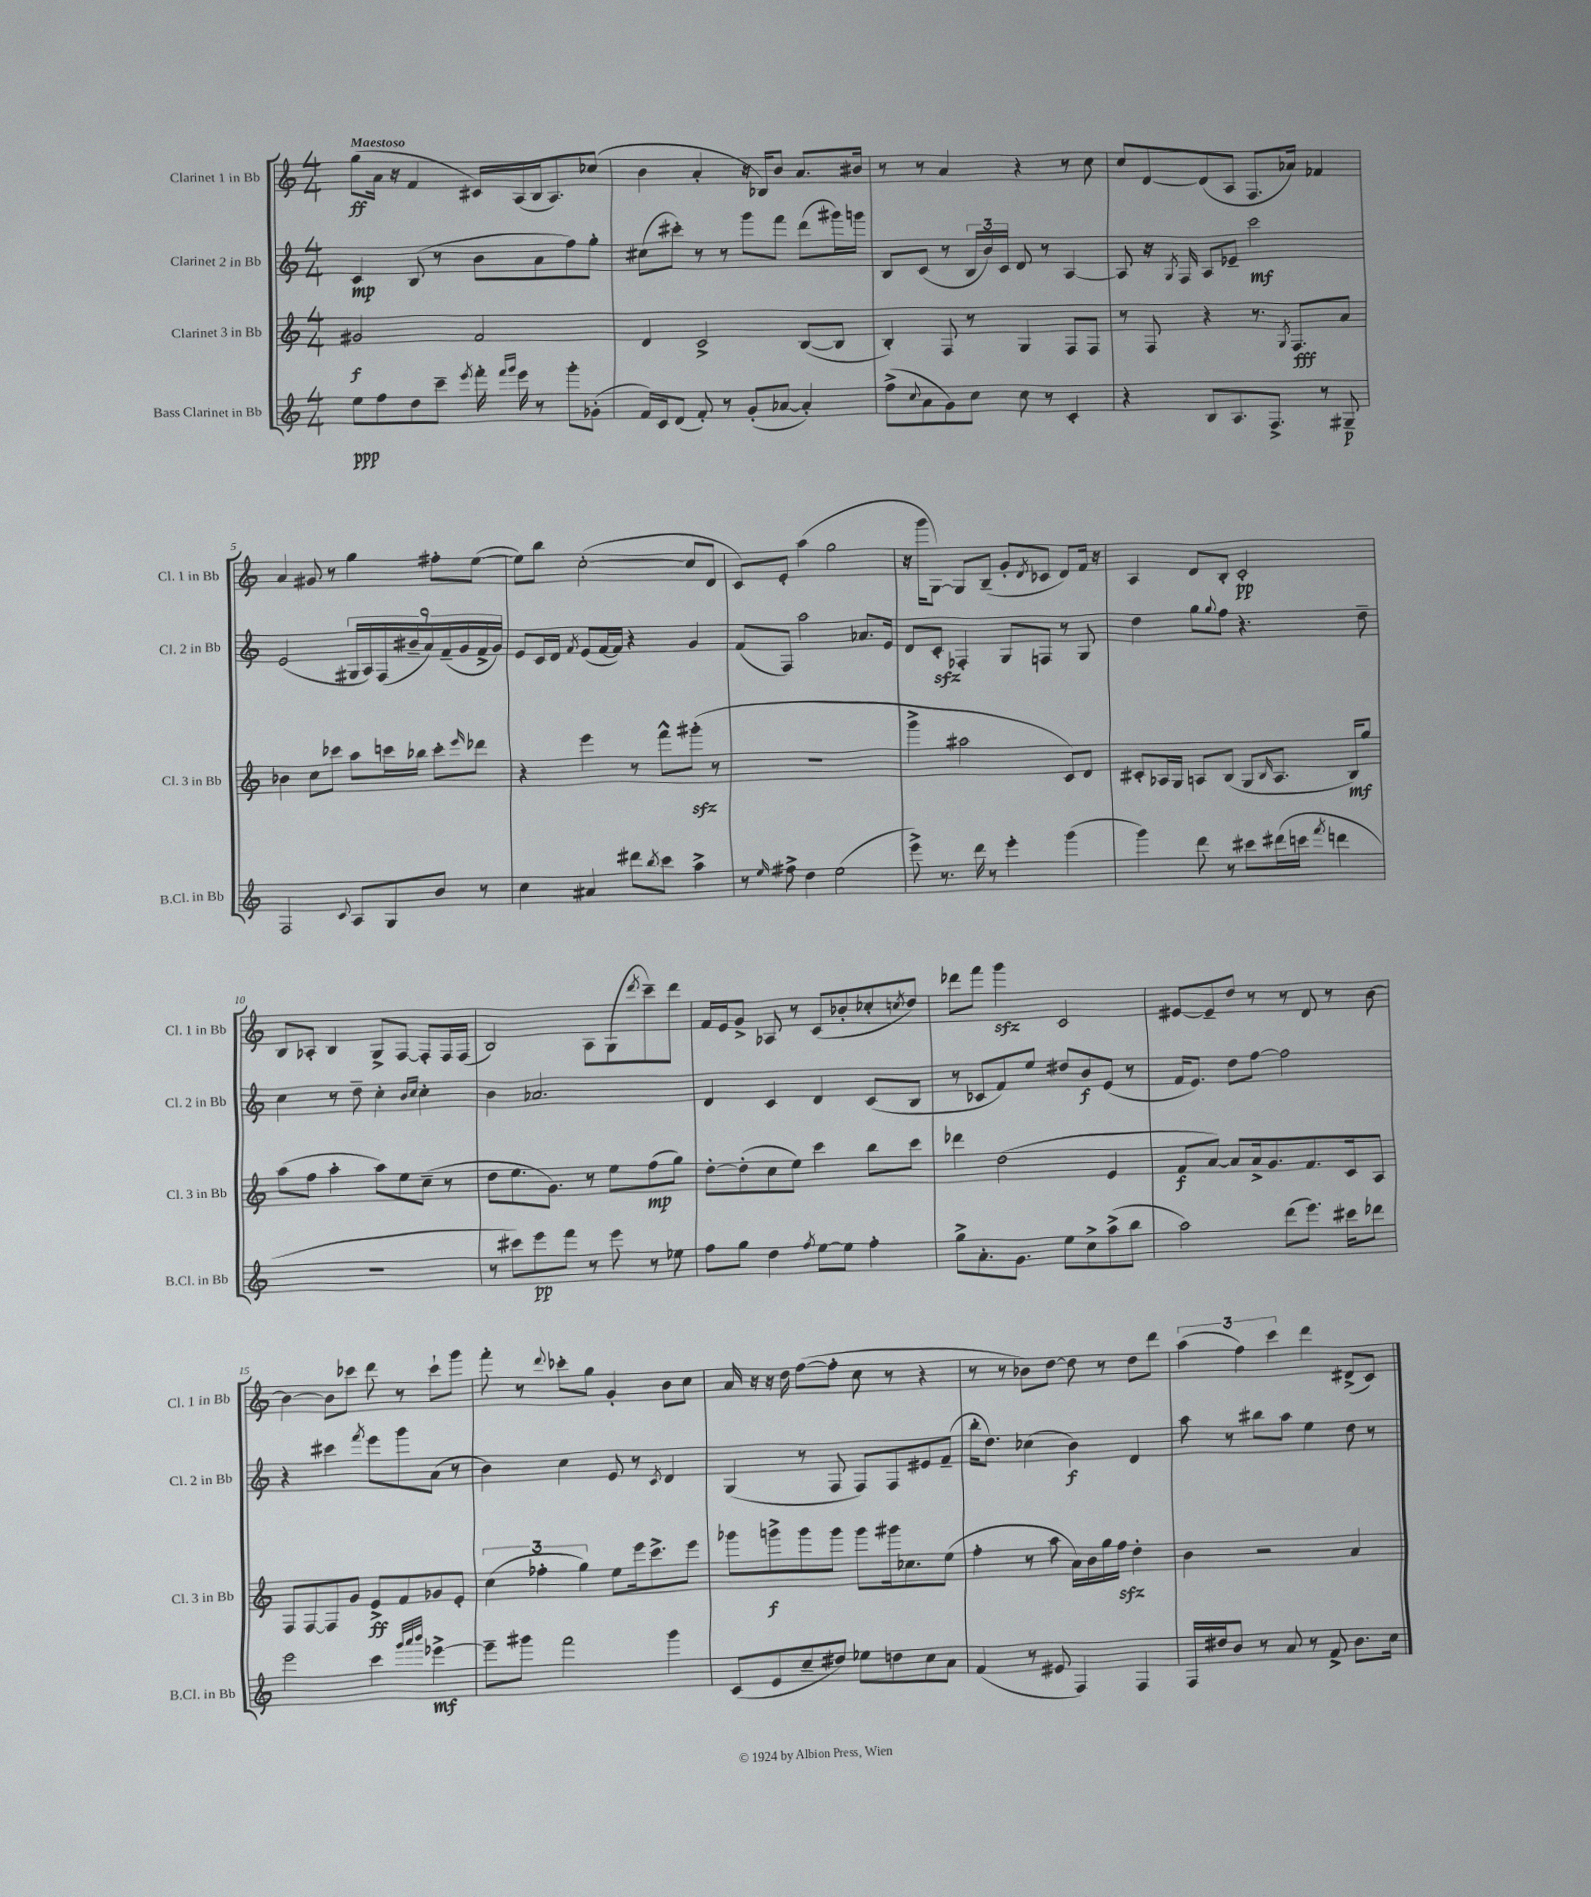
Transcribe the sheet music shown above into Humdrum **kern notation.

**kern	**dynam	**kern	**dynam	**kern	**dynam	**kern	**dynam
*part4	*part4	*part3	*part3	*part2	*part2	*part1	*part1
*staff4	*staff4	*staff3	*staff3	*staff2	*staff2	*staff1	*staff1
*I"Bass Clarinet in Bb	*	*I"Clarinet 3 in Bb	*	*I"Clarinet 2 in Bb	*	*I"Clarinet 1 in Bb	*
*I'B.Cl. in Bb	*	*I'Cl. 3 in Bb	*	*I'Cl. 2 in Bb	*	*I'Cl. 1 in Bb	*
*clefG2	*	*clefG2	*	*clefG2	*	*clefG2	*
*k[]	*	*k[]	*	*k[]	*	*k[]	*
*M4/4	*	*M4/4	*	*M4/4	*	*M4/4	*
=1	=1	=1	=1	=1	=1	=1	=1
!	!	!	!	!	!	!LO:TX:a:B:t=Maestoso	!
8ee\L	ppp	2g#X/	f	4c/	mp	(8gg\L	ff
8ff\	.	.	.	.	.	16a\Jk	.
.	.	.	.	.	.	16r	.
8dd\	.	.	.	(8B/	.	4f/	.
8ccc~\J	.	.	.	8r	.	.	.
8qeee/	.	.	.	.	.	.	.
16fff'\	.	2f/	.	8b\L	.	16c#X/LL)	.
16qqfff/LL	.	.	.	.	.	.	.
16qqggg/JJ	.	.	.	.	.	.	.
16eee\	.	.	.	.	.	(16A/	.
8r	.	.	.	8a\	.	16B/J	.
.	.	.	.	.	.	8.A/)	.
8ggg'\L	.	.	.	8ff\)	.	.	.
(8g-X'\J	.	.	.	8gg'\J	.	(8cc-X/J	.
=2	=2	=2	=2	=2	=2	=2	=2
16f/LL)	.	4d/	.	(8cc#X\L	.	4b\	.
16c/J	.	.	.	.	.	.	.
(8d/J	.	.	.	8ccc#X'\J)	.	.	.
8f'/)	.	2c^/	.	8r	.	4a'/	.
8r	.	.	.	8r	.	.	.
(8g'/L	.	.	.	8ggg\L	.	16r	.
.	.	.	.	.	.	16B-X/KL)	.
[8a-X/J	.	.	.	8fff\J	.	8b/J	.
4a-'/])	.	([8B/L	.	(8ddd\L	.	8.a/L	.
.	.	8B/J]	.	16ggg#X\L)	.	.	.
.	.	.	.	16gggn\JJ	.	16b#X/Jk	.
=3	=3	=3	=3	=3	=3	=3	=3
(8ff^\L	.	4B'/)	.	8B/L	.	8r	.
8qqcc/	.	.	.	.	.	.	.
8a\	.	.	.	(8c/J	.	8r	.
8g\)	.	8F/	.	8r	.	4a/	.
8cc\J	.	8r	.	24B/LL	.	.	.
.	.	.	.	24b/)	.	.	.
.	.	.	.	24c/JJ	.	.	.
8cc\	.	4G/	.	8d/	.	4r	.
8r	.	.	.	8r	.	.	.
4c'/	.	8F/L	.	[4A/	.	8r	.
.	.	8F/J	.	.	.	8cc\	.
=4	=4	=4	=4	=4	=4	=4	=4
4r	.	8r	.	8A/]	.	8cc/L	.
.	.	8F/	.	16r	.	[8d/	.
.	.	.	.	8qG/	.	.	.
.	.	.	.	16F/	.	.	.
8B/L	.	4r	.	8A/L	.	(8d/]	.
8.A/	.	.	.	8e-X~/J	.	8A/J	.
.	.	8.r	.	2ccc\	mf	8.F/L	.
8.F^/J	.	.	.	.	.	.	.
.	.	8qG/	.	.	.	.	.
.	.	8.F/L	fff	.	.	16a-X/Jk)	.
8r	.	.	.	.	.	4f-X/	.
8G#X~/	p	8a/J	.	.	.	.	.
!!LO:LB:g=z
=5	=5	=5	=5	=5	=5	=5	=5
2F/	.	4b-X\	.	(2e/	.	4a/	.
.	.	8cc\L	.	.	.	8g#X/	.
.	.	8ccc-X\J	.	.	.	8r	.
8qqc/	.	.	.	.	.	.	.
8A/L	.	8aa\L	.	18G#X/LL	.	4gg\	.
.	.	.	.	18A/)	.	.	.
.	.	.	.	(18F/	.	.	.
8G/	.	16cccn\L	.	.	.	.	.
.	.	.	.	18b#X~/	.	.	.
.	.	16bb-X\JJ	.	.	.	.	.
.	.	.	.	18a/)	.	.	.
8b/J	.	8ccc'\L	.	.	.	8ff#X'\L	.
.	.	.	.	(18f~/	.	.	.
.	.	.	.	18g/	.	.	.
.	.	16qqeee/	.	.	.	.	.
8r	.	8ddd-X\J	.	.	.	([8ee\J	.
.	.	.	.	18f^/	.	.	.
.	.	.	.	18g/JJ)	.	.	.
=6	=6	=6	=6	=6	=6	=6	=6
4cc\	.	4r	.	8e/L	.	8ee\L])	.
.	.	.	.	16c/L	.	8bb\J	.
.	.	.	.	16d/JJ	.	.	.
.	.	.	.	8qf/	.	.	.
4a#X/	.	4eee\	.	(8e/L	.	([2cc'\	.
.	.	.	.	[16f/L	.	.	.
.	.	.	.	16f/JJ])	.	.	.
8ddd#X\L	.	8r	.	4r	.	.	.
8qbb/	.	.	.	.	.	.	.
8ccc\J	.	8fff^^\L	.	.	.	.	.
4aa^\	.	(8ggg#Xzz'\J	.	4g/	.	8cc/L]	.
.	.	8r	.	.	.	8d/J	.
=7	=7	=7	=7	=7	=7	=7	=7
8r	.	1r	.	(8f/L	.	8c/L)	.
16qqee/	.	.	.	.	.	.	.
8ff#X^\	.	.	.	8F/J)	.	8e'/J	.
4dd\	.	.	.	2aa\	.	(4aa\	.
(2ee\	.	.	.	.	.	2gg\	.
.	.	.	.	8.a-X/L	.	.	.
.	.	.	.	16e/Jk	.	.	.
=8	=8	=8	=8	=8	=8	=8	=8
8eee^\)	.	4ggg^\	.	8d/L	.	16r	.
.	.	.	.	.	.	16ggg\KL	.
8.r	.	.	.	8czz'/J	.	[8G\J)	.
.	.	2aa#X\	.	4F-X'/	.	8G/L]	.
16ddd\	.	.	.	.	.	.	.
8r	.	.	.	.	.	(8B~/J	.
4eee'\	.	.	.	8G/L	.	8g'/L	.
.	.	.	.	.	.	8qd/	.
.	.	.	.	8Fn/J	.	8c-X/J	.
(4ggg\	.	8c/L)	.	8r	.	8d/L)	.
.	.	8d/J	.	8G/	.	16f/Jk	.
.	.	.	.	.	.	16r	.
=9	=9	=9	=9	=9	=9	=9	=9
4ggg\)	.	8c#X'/L	.	4dd\	.	4A/	.
.	.	16A-X/L	.	.	.	.	.
.	.	16G/JJ	.	.	.	.	.
8ddd\	.	8An/L	.	8gg\L	.	8d/L	.
.	.	.	.	8qqgg/	.	.	.
8r	.	(8B/J	.	8ff\J	.	8B'/J	.
8ccc#X\L	.	8G/L	.	4.r	.	2c'/	pp
.	.	16qqB/	.	.	.	.	.
(16ddd#X\L	.	8.A/J	.	.	.	.	.
16cccn\JJ	.	.	.	.	.	.	.
8qfff/	.	.	.	.	.	.	.
4dddn\	.	.	.	.	.	.	.
.	.	16B/KL)	mf	.	.	.	.
.	.	8gg/J	.	8dd~\	.	.	.
!!LO:LB:g=z
=10	=10	=10	=10	=10	=10	=10	=10
1r	.	(8aa\L	.	4cc\	.	8B/L	.
.	.	8ff\J	.	.	.	8A-X'/J	.
.	.	4aa'\	.	8r	.	4B/	.
.	.	.	.	8dd~\	.	.	.
.	.	8aa\L)	.	4cc'\	.	8G^/L	.
.	.	8ee\	.	.	.	[8F/J	.
.	.	.	.	16qqb/LL	.	.	.
.	.	.	.	16qqcc/JJ	.	.	.
.	.	(8cc~\J	.	4cc'\	.	8F'/L]	.
.	.	8r	.	.	.	16F/L	.
.	.	.	.	.	.	(16F/JJ	.
=11	=11	=11	=11	=11	=11	=11	=11
8r	.	8dd\L	.	4b\	.	2B/)	.
8ccc#X\L)	.	8.ee\	.	.	.	.	.
8eee\	pp	.	.	2.a-X/	.	.	.
.	.	8.g\J)	.	.	.	.	.
8fff\J	.	.	.	.	.	.	.
8r	.	8r	.	.	.	8A\L	.
8eee\	.	8ee\L	.	.	.	(8G\	.
.	.	.	.	.	.	8qddd/	.
8r	.	(8ff\	mp	.	.	8ccc~\)	.
8ee-X\	.	8gg\J)	.	.	.	8ddd\J	.
=12	=12	=12	=12	=12	=12	=12	=12
8ff\L	.	[8dd'\L	.	4d/	.	16f/LL	.
.	.	.	.	.	.	16e/J	.
8gg\J	.	(8dd'\]	.	.	.	8g^/J	.
4dd\	.	8cc\	.	4c/	.	8A-X/	.
.	.	8ee\J)	.	.	.	8r	.
8qff/	.	.	.	.	.	.	.
[8ee\L	.	4ccc\	.	4d/	.	(8c/L	.
8ee\J]	.	.	.	.	.	8b-X'/	.
4ff'\	.	8bb\L	.	(8c/L	.	8cc-X'/	.
.	.	.	.	.	.	8qccn/	.
.	.	8ccc\J	.	8B/J	.	8dd/J)	.
=13	=13	=13	=13	=13	=13	=13	=13
8gg^\L	.	4ddd-X\	.	8r	.	8ddd-X\L	.
8.a'\	.	.	.	8c-X/L	.	8fff\J	.
.	.	(2dd\	.	8f/)	.	4gggzz\	.
8.g\J	.	.	.	.	.	.	.
.	.	.	.	8ee/J	.	.	.
8ee\L	.	.	.	8dd#X/L	.	2c/	.
8cc^\	.	.	.	8b/	f	.	.
(8aa^\	.	4e/	.	(8e/J	.	.	.
8bb\J	.	.	.	8r	.	.	.
=14	=14	=14	=14	=14	=14	=14	=14
2aa\)	.	8f/L	f	16f/KL	.	[8e#X/L	.
.	.	.	.	8.e/J)	.	.	.
.	.	[8a/J)	.	.	.	8e#~/]	.
.	.	8a/L]	.	8dd\L	.	8dd/J	.
.	.	16a^/k	.	[8ff\J	.	8r	.
.	.	8.g/	.	.	.	.	.
(8ddd\L	.	.	.	2ff\]	.	8r	.
8.eee\J)	.	8.f/	.	.	.	8d/	.
.	.	.	.	.	.	8r	.
16ccc#X\KL	.	16c/k	.	.	.	.	.
8ddd-X\J	.	8A/J	.	.	.	[8b\	.
!!LO:LB:g=z
=15	=15	=15	=15	=15	=15	=15	=15
2eee\	.	8F/L	.	4r	.	4b\_	.
.	.	[8F/	.	.	.	.	.
.	.	8F/]	.	4ccc#X\	.	8b\L]	.
.	.	8g/J	.	.	.	8ccc-X\J	.
.	.	.	.	8qfff/	.	.	.
4ccc\	.	8e^/L	ff	8eee\L	.	8ddd\	.
.	.	8f/	.	8ggg\	.	8r	.
32qqggg/LLL	.	.	.	.	.	.	.
32qqaaa/	.	.	.	.	.	.	.
32qqbbb/JJJ	.	.	.	.	.	.	.
[4eee-X^\	mf	8g-X/	.	(8a\J	.	8ccc-`\L	.
.	.	8e'/J	.	8r	.	8ggg\J	.
=16	=16	=16	=16	=16	=16	=16	=16
8eee-~\L]	.	(6cc\	.	4b\)	.	8fff'\	.
8ggg#X\J	.	.	.	.	.	8r	.
.	.	6ff-X'\	.	.	.	.	.
.	.	.	.	.	.	8qqddd/	.
2fff\	.	.	.	4cc\	.	8ccc-X'\L	.
.	.	6gg\)	.	.	.	.	.
.	.	.	.	.	.	8gg\J	.
.	.	8ee\L	.	8e/	.	4g'/	.
.	.	16eee\k	.	8r	.	.	.
.	.	8.ccc^\	.	.	.	.	.
.	.	.	.	8qc/	.	.	.
4ggg#\	.	.	.	4d/	.	8b\L	.
.	.	8eee\J	.	.	.	8cc\J	.
=17	=17	=17	=17	=17	=17	=17	=17
(8c/L	.	8ggg-X\L	.	(4G/	.	16a/	.
.	.	.	.	.	.	16r	.
8e/	.	8gggn^\	f	.	.	16r	.
.	.	.	.	.	.	16dd\	.
8cc~/	.	8ggg\	.	8r	.	([8ff\L	.
8dd#X/J)	.	8ggg\J	.	8F/	.	8ff'\J]	.
8ee-X\L	.	8ggg\L	.	8F/L)	.	8cc\	.
8ddn\	.	16ggg#X\k	.	8F/	.	8r	.
.	.	8.cc-X\	.	.	.	.	.
8cc\	.	.	.	8e#X/	.	4r	.
8a\J	.	(8ee\J	.	(8f~/J	.	.	.
=18	=18	=18	=18	=18	=18	=18	=18
(4f/	.	4ff'\	.	16bb'\KL	.	8r	.
.	.	.	.	8.dd\J)	.	.	.
.	.	.	.	.	.	8r	.
8r	.	8r	.	(4cc-X\	.	8b-X\L)	.
8e#X/	.	8aa\	.	.	.	[8dd\J	.
4F/)	.	16a\LL)	.	4b\)	f	8dd\]	.
.	.	16b\	.	.	.	.	.
.	.	16gg\	.	.	.	8r	.
.	.	16ffzz\JJ	.	.	.	.	.
4F/	.	4dd'\	.	4d/	.	8dd\L	.
.	.	.	.	.	.	8ddd\J	.
=19	=19	=19	=19	=19	=19	=19	=19
16F/LL	.	4b\	.	8aa\	.	(6aa\	.
16dd#X/J	.	.	.	.	.	.	.
8b/J	.	.	.	8r	.	.	.
.	.	.	.	.	.	6ff\)	.
8r	.	2r	.	8bb#X\L	.	.	.
.	.	.	.	.	.	6ccc\	.
8a/	.	.	.	8aa\J	.	.	.
8r	.	.	.	4ee\	.	4ddd\	.
8f^/	.	.	.	.	.	.	.
8.b\L	.	4a/	.	8dd\	.	(8d#X^/L	.
.	.	.	.	8r	.	8c/J)	.
16cc\Jk	.	.	.	.	.	.	.
==	==	==	==	==	==	==	==
*-	*-	*-	*-	*-	*-	*-	*-
